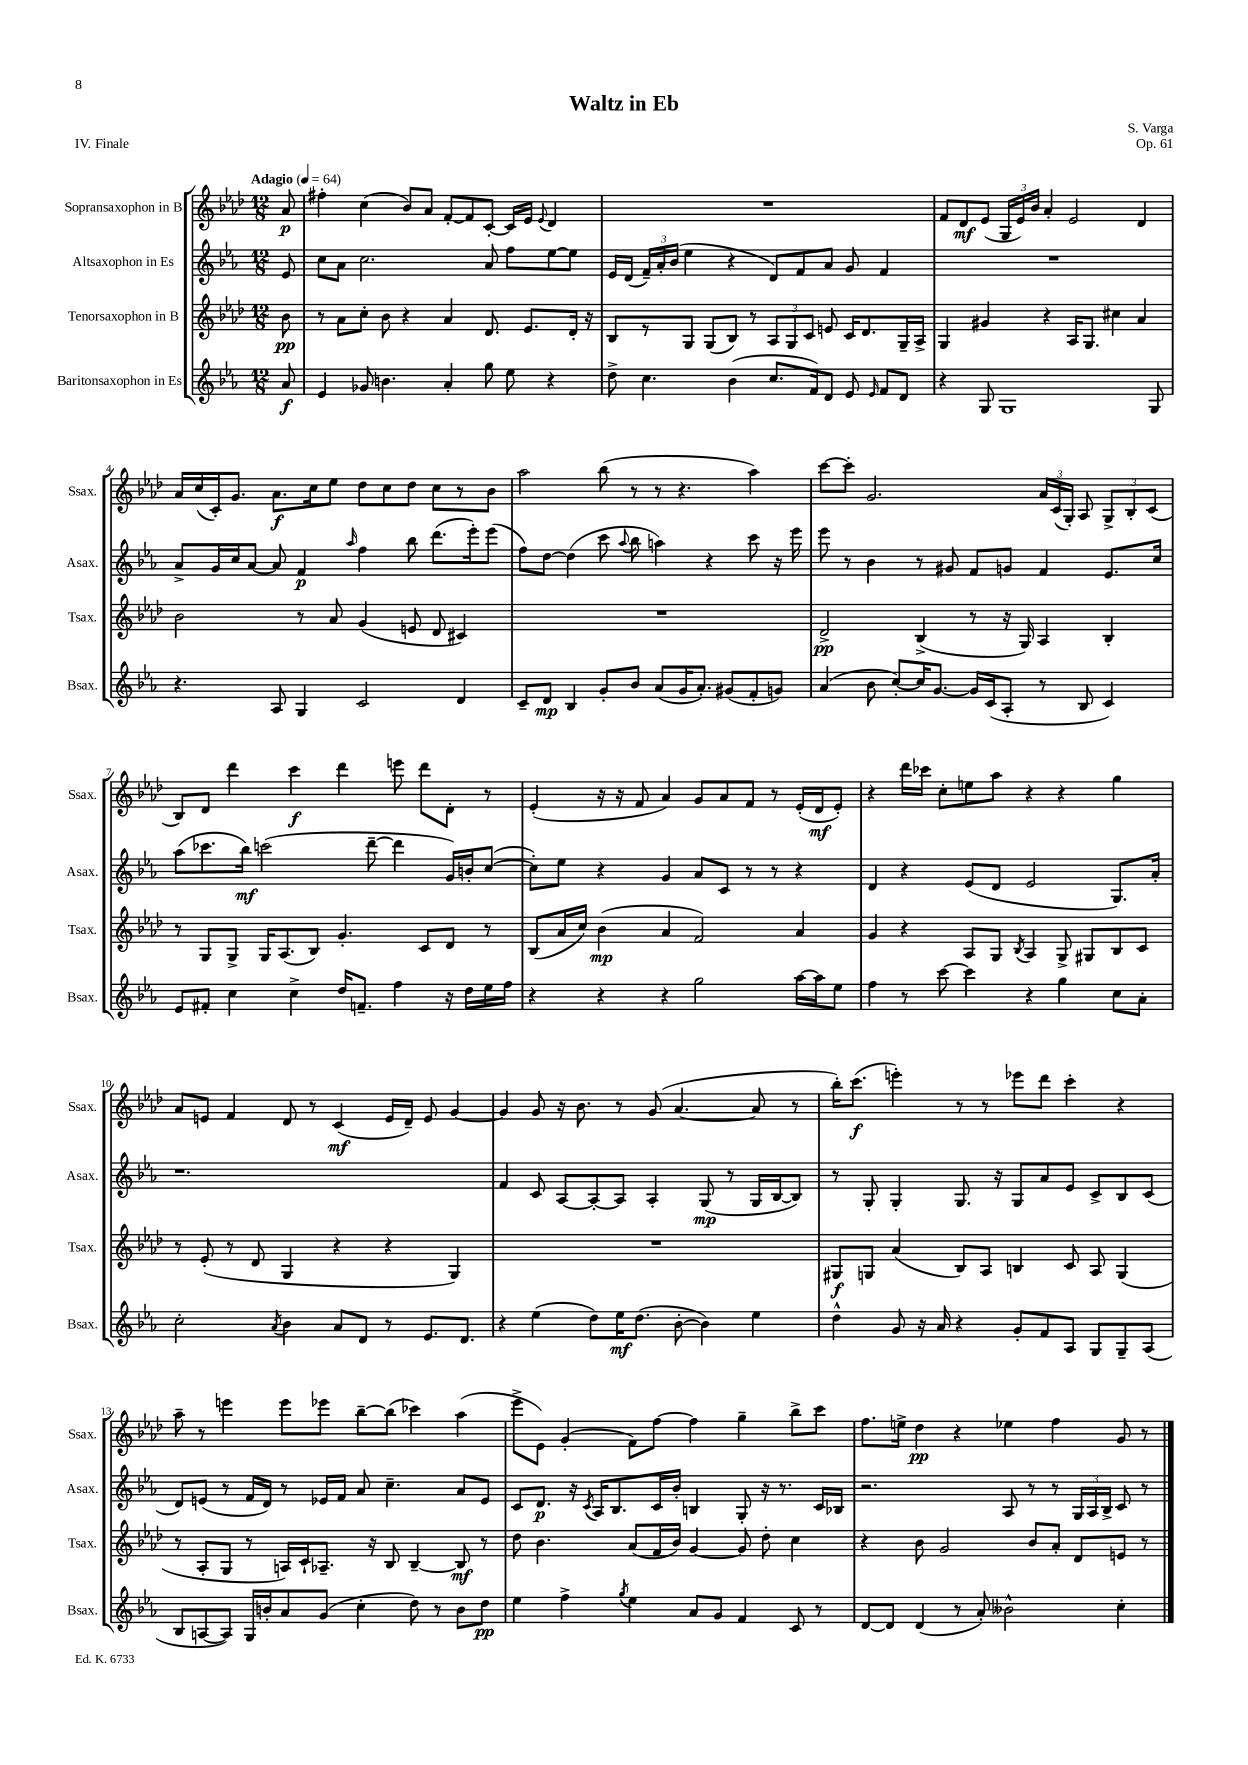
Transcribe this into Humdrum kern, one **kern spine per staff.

**kern	**kern	**kern	**kern
*staff4	*staff3	*staff2	*staff1
*clefG2	*clefG2	*clefG2	*clefG2
*k[b-e-a-]	*k[b-e-a-d-]	*k[b-e-a-]	*k[b-e-a-d-]
*M12/8	*M12/8	*M12/8	*M12/8
*MM64	*MM64	*MM64	*MM64
8a-	8b-	8e-	8a-
=	=	=	=
4e-	8r	8cc	4ff#'
.	8a-	8a-	.
8g-	8cc'	2.cc	(4cc
4.b	8b-	.	.
.	4r	.	8b-)
.	.	.	8a-
4a-'	4a-	.	[8f'
.	.	.	8f]
8gg	8.d-	8a-	[8c'
8ee-	.	8ff	16c]
.	8.e-	.	16e-
.	.	.	8qqe-
4r	.	[8ee-	4d-
.	16d-'	8ee-]	.
.	16r	.	.
=	=	=	=
8dd^	8B-	16e-	1.r
.	.	(16d	.
4.cc	8r	24f~)	.
.	.	24a-'	.
.	.	(24b-	.
.	8G	4ee-	.
.	(8G	.	.
(4b-	8B-)	4r	.
.	8r	.	.
8.cc	12A-	8d)	.
.	12G	.	.
.	.	8f	.
.	12c	.	.
16f)	.	.	.
8d	8e	8a-	.
8e-	16c	8g	.
.	8.d-	.	.
16qqe-	.	.	.
8f	.	4f	.
8d	16G~	.	.
.	16A-^	.	.
=	=	=	=
4r	4G	1.r	8f
.	.	.	8d-
8G	4g#	.	(8e-
1G	.	.	24G
.	.	.	24e-)
.	.	.	24b-
.	4r	.	4a-'
.	16A-	.	2e-
.	8.G	.	.
.	4cc#	.	.
.	4a-	.	4d-
8G	.	.	.
=	=	=	=
4.r	2b-	8a-^	16a-
.	.	.	(16cc
.	.	16g	16c')
.	.	16cc	8.g
.	.	[8a-	.
8A-	.	8a-]	8.a-
4G	8r	4f	.
.	.	.	16cc
.	8a-	.	8ee-
.	.	16qqaa-	.
2c	(4g	4ff	8dd-
.	.	.	8cc
.	8e	8bb-	8dd-
.	8d-	(8.ddd	8cc
4d	4c#)	.	8r
.	.	16eee-')	.
.	.	(8eee-	8b-
=	=	=	=
8c~	1.r	8ff)	2aa-
8d	.	[8dd	.
4B-	.	(4dd]	.
8g'	.	8ccc	(8bb-
.	.	8qqaa-	.
8b-	.	8bb-	8r
(8a-	.	4aa)	8r
16g	.	.	4.r
8.a-')	.	.	.
.	.	4r	.
(8g#	.	.	.
8f'	.	8ccc	4aa-)
8g)	.	16r	.
.	.	16eee-	.
=	=	=	=
(4a-	2d-^	8eee-	[8ccc
.	.	8r	8ccc']
8b-	.	4b-	2.g
[8cc')	.	.	.
16cc]	(4B-^	8r	.
[8.g	.	.	.
.	.	8g#	.
16g]	8r	8f	.
(16c	.	.	.
8A-'	16r	8g	.
.	16G)	.	.
8r	4A-	4f	24a-
.	.	.	(24c
.	.	.	24G')
8B-	.	.	8A-
4c)	4B-'	8.e-	12G^
.	.	.	12B-'
.	.	.	(12c
.	.	16cc	.
=	=	=	=
8e-	8r	(8aa-	8B-)
8f#'	8G	8.ccc-	8d-
4cc	8G^	.	4ddd-
.	.	16bb-)	.
.	16G	(2ccc	.
.	(8.A-	.	.
4cc^	.	.	4ccc
.	8B-)	.	.
16dd	4.g'	.	4ddd-
8.f~	.	.	.
.	.	[8ddd~	.
4ff	.	4ddd]	8eee
.	8c	.	8ddd-
16r	8d-	16g)	8d-'
16dd	.	16b'	.
16ee-	8r	([8cc	8r
16ff	.	.	.
=	=	=	=
4r	(8B-	8cc'])	(4e-'
.	16a-	8ee-	.
.	16cc)	.	.
4r	(4b-	4r	16r
.	.	.	16r
.	.	.	8f
4r	4a-	4g	4a-)
2gg	2f)	8a-	8g
.	.	8c	8a-
.	.	8r	8f
.	.	8r	8r
[16aa-	4a-	4r	(16e-'
16aa-]	.	.	16d-
8ee-	.	.	8e-')
=	=	=	=
4ff	4g	4d	4r
8r	4r	4r	16ddd-
.	.	.	16ccc-
[8ccc	.	.	8cc'
4ccc]	8A-	(8e-	8ee
.	8G	8d	8aa-
.	8qB-	.	.
4r	4A-	2e-	4r
4gg	8G^	.	4r
.	8G#	.	.
8cc	8B-	8.G)	4gg
8a-'	8c	.	.
.	.	16a-'	.
=	=	=	=
2cc'	8r	1.r	8a-
.	(8e-'	.	8e
.	8r	.	4f
.	8d-	.	.
8qa-	.	.	.
4b-	4G	.	8d-
.	.	.	8r
8a-	4r	.	(4c
8d	.	.	.
8r	4r	.	16e
.	.	.	16d-~)
8.e-	.	.	8e
.	4G)	.	[4g
8.d	.	.	.
=	=	=	=
4r	1.r	4f	4g]
(4ee-	.	8c	8g
.	.	[8A-	16r
.	.	.	8.b-
8dd)	.	8A-'_	.
16ee-	.	8A-]	8r
(8.dd	.	.	.
.	.	4A-'	(8g
[8b-'	.	.	[4.a-
4b-])	.	(8G	.
.	.	8r	.
4ee-	.	16G	8a-]
.	.	[16B-	.
.	.	8B-])	8r
=	=	=	=
4dd^^	8G#	8r	16bb-')
.	.	.	(8.ccc
.	8G	8G'	.
8g	(4a-	4G'	4eee')
16r	.	.	.
16a-	.	.	.
4r	8B-)	8.G	8r
.	8A-	.	8r
.	.	16r	.
8g'	4B	8G	8eee-
8f	.	8a-	8ddd-
8A-	8c	8e-	4ccc'
8G	8A-	8c^	.
8G~	(4G	8B-	4r
(8A-	.	(8c	.
=	=	=	=
8B-	8r	8d)	8aa-~
[8A	8A-'	(8e	8r
8A])	8G	8r	4eee
16G	8r	16f	.
16b'	.	16d)	.
8a-	16A)	8r	8eee
.	16c`	.	.
(8g	8.A-~	16e-	8eee-
.	.	16f	.
4cc'	.	8a-	[8bb-~
.	16r	.	.
.	8B-	4.cc~	(8bb-]
8dd)	[4B-~	.	4ccc-)
8r	.	.	.
8b	8B-]	8a-	(4aa-
8dd	8r	8e-	.
=	=	=	=
4ee-	8dd-	8c	8eee-^
.	4.b-	8.d	8e-)
4ff^	.	.	(4g'
.	.	16r	.
.	.	8qc	.
.	.	16A-	.
.	.	8.B-	.
8qgg	.	.	.
4ee-	(8a-	.	8f)
.	16f	16c	[8ff
.	16b-)	16b-'	.
8a-	[4g	4B	4ff]
8g	.	.	.
4f	8g]	8G'	4gg~
.	8dd-'	16r	.
.	.	8.r	.
8c	4cc	.	8bb-^
8r	.	16c	8ccc
.	.	16B-	.
=	=	=	=
[8d	4r	2.r	8.ff
8d]	.	.	.
.	.	.	16ee^
(4d	8b-	.	4dd-
.	2g	.	.
8r	.	.	4r
8a-')	.	.	.
2b--^^	.	8A-	4ee-
.	8b-	8r	.
.	8a-'	8r	4ff
.	8d-	24G	.
.	.	24A-	.
.	.	24B-^	.
4cc'	8e	8c	8g
.	8r	8r	8r
==	==	==	==
*-	*-	*-	*-
